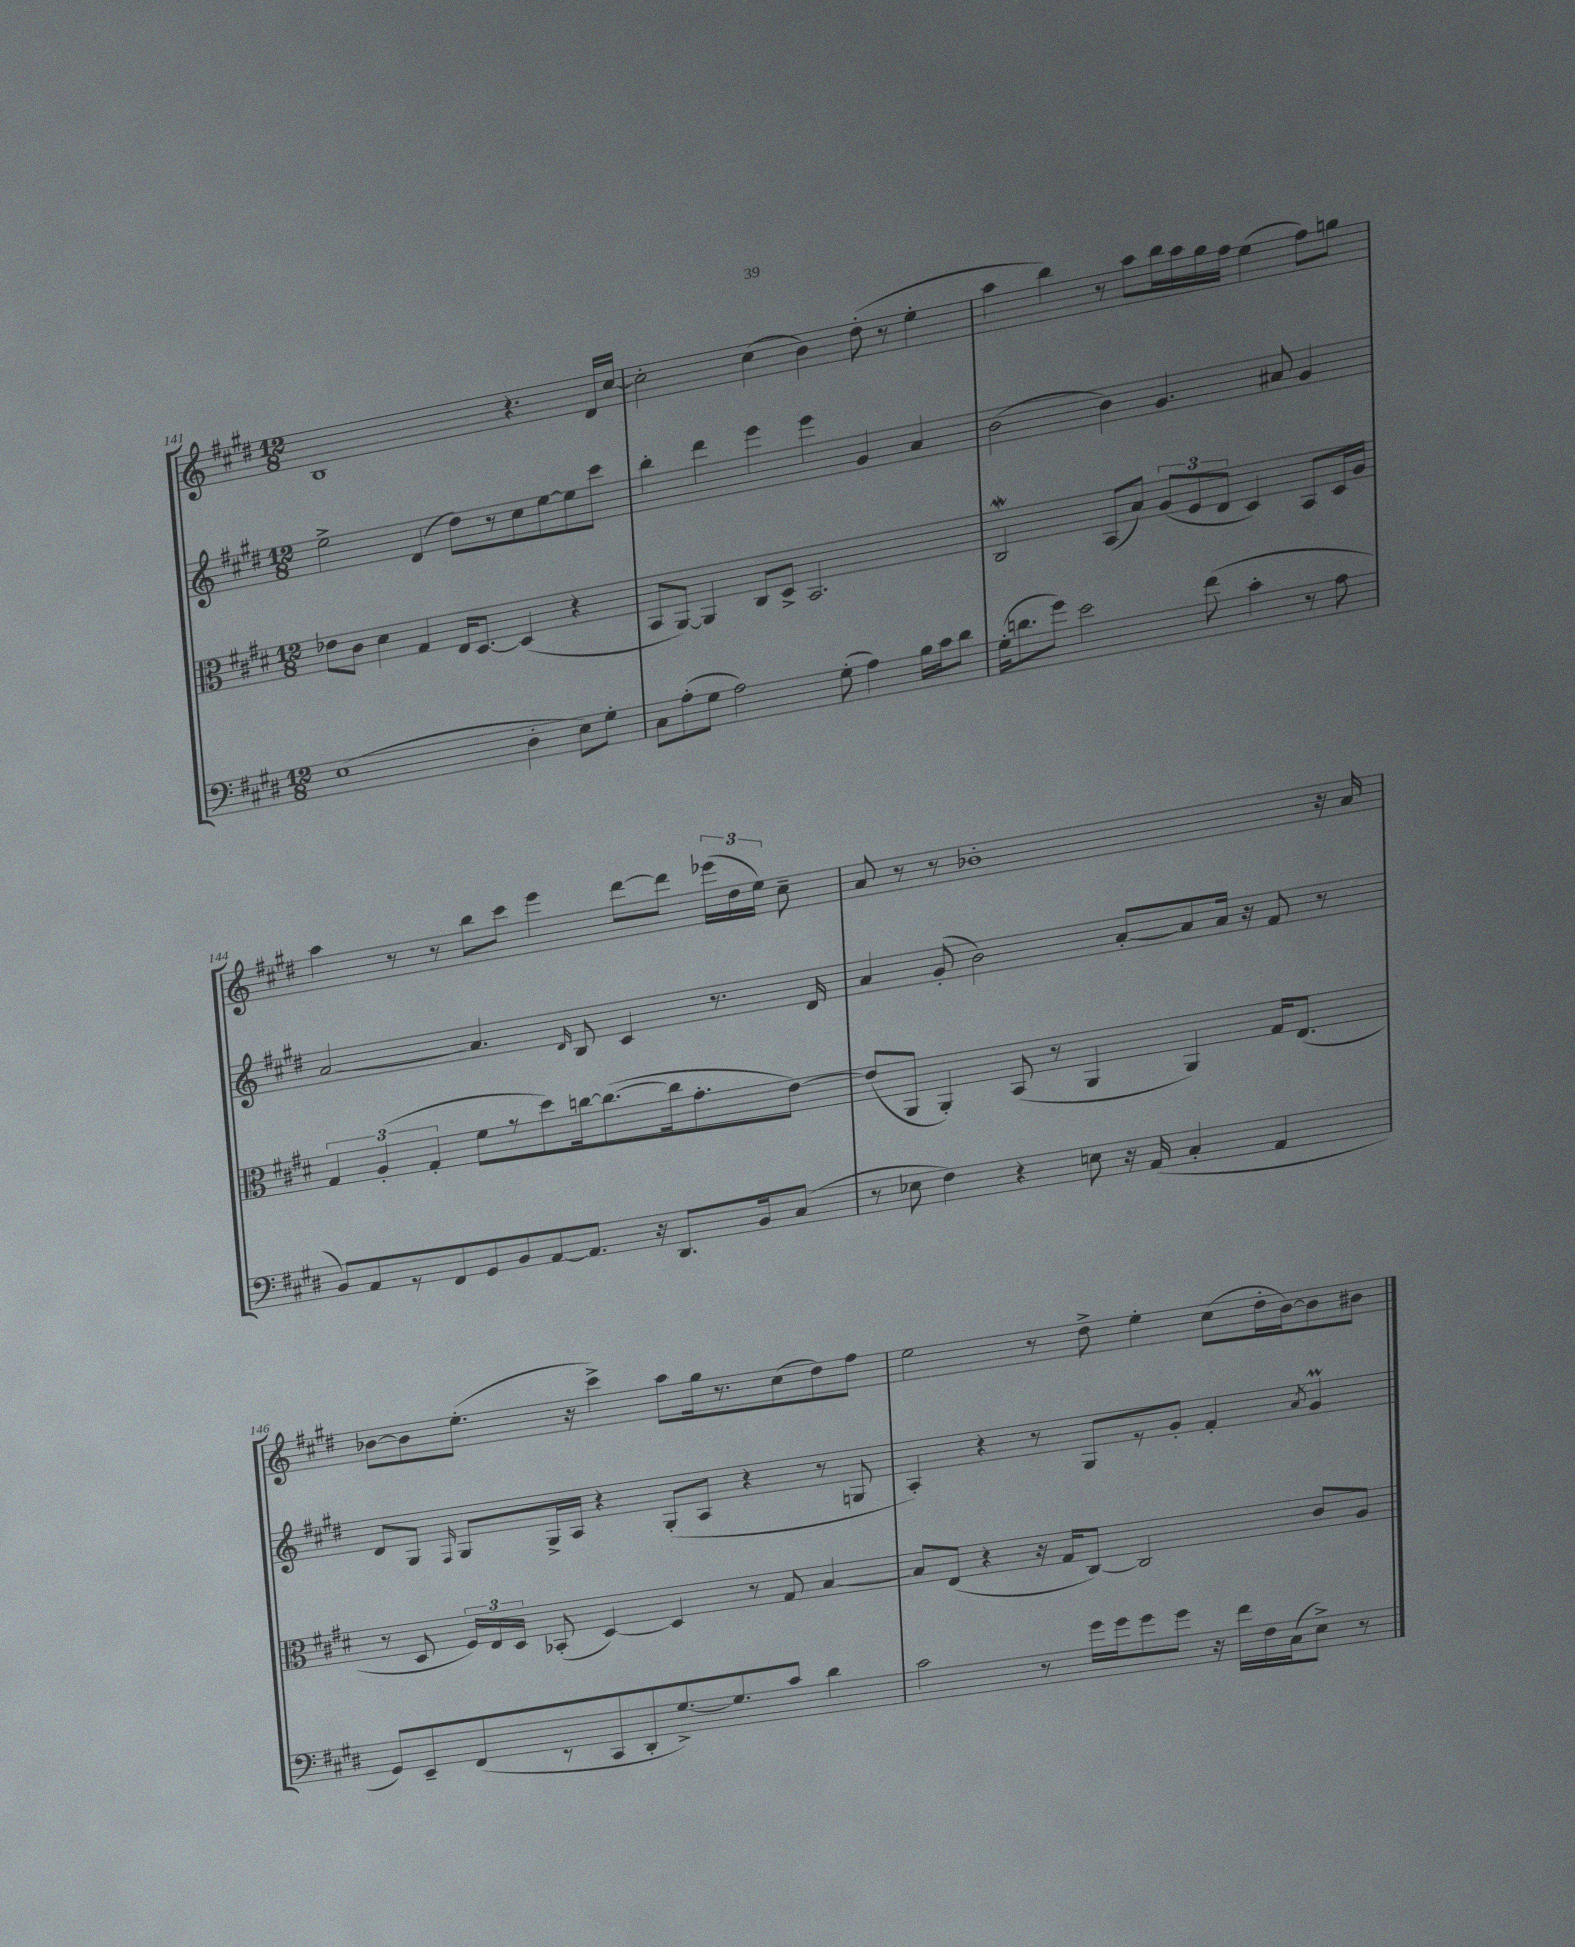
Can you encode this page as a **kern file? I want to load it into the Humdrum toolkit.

**kern	**kern	**kern	**kern
*staff4	*staff3	*staff2	*staff1
*clefF4	*clefC3	*clefG2	*clefG2
*k[f#c#g#d#]	*k[f#c#g#d#]	*k[f#c#g#d#]	*k[f#c#g#d#]
*M12/8	*M12/8	*M12/8	*M12/8
(1E	8e-\L	2ee^\	1B
.	8c#\J	.	.
.	4d#\	.	.
.	4G#/	(4d#/	.
.	16E/LK	8dd#\L)	.
.	[8.D#/J	.	.
.	.	8r	.
4D#'\	(4D#/]	8cc#\	4.r
.	.	[8ee\	.
8E\L)	4r	8ee\]	.
8G#'\J	.	8ccc#\J	16d#/LL
.	.	.	[16cc#/JJ
=	=	=	=
8C#\L	8BB/L	4bb'\	2cc#'\]
(8A'\	[8AA/J)	.	.
8G#\J	4AA/]	4ddd#\	.
2A\)	.	.	.
.	8C#/L	4eee\	(4cc#\
.	8D#^/J	.	.
.	2.BB/	4eee\	4b\)
(8G#'\	.	.	.
4A\)	.	4g#/	(8dd#'\
.	.	.	8r
16B\LL	.	4a/	4ee'\
16c#\J	.	.	.
8d#\J	.	.	.
=	=	=	=
(16G#'\LK	2C#/	(2b\	4aa\
8.d\	.	.	.
8g#\J)	.	.	4bb\)
2e\	.	.	.
.	(8BB/L	4b\)	8r
.	8B/J)	.	8aa\L
.	(12A/L	4.g#/	16bb\L
.	.	.	16aa\
.	12F#/	.	.
(8f#\	.	.	16gg#\
.	12E/J	.	.
.	.	.	16ff#\JJ
4c#'\	4D#/)	.	(4ee\
.	.	8a#/	.
8r	8BB/L	4g#/	8ff#\L)
8A\	16D#/L	.	8gg\J
.	16A/JJ	.	.
=	=	=	=
8BB/L)	6G#/	[2a/	4aa\
8AA/	.	.	.
.	(6A'/	.	.
8r	.	.	8r
.	6G#'/	.	.
8FF#/	.	.	8r
8GG#/	8f#\L	4.a/]	8bb\L
8BB/	8r	.	8ccc#\J
[8AA/	8dd#\)	.	4eee\
.	.	16qqd#/	.
8.AA/]J	[16cc\k	8B/	.
.	(8.cc\_	.	.
.	.	4c#/	[8ddd#\L
16r	.	.	.
8.DD#/L	16cc\]k	.	8ddd#\]J
.	8.g#'\	.	.
.	.	8.r	(24eee-\LL
.	.	.	24dd#\
16BB/k	.	.	.
.	.	.	24ee\JJ)
(8C#/J	[8e\J)	.	8cc#~\
.	.	16d#/	.
=	=	=	=
8r	(8e/]L	4a/	8a/
8E-\	8AA/J	.	8r
4F#\)	4AA'/)	(8g#'/	8r
.	.	2b\)	1b-'
4r	(8BB/	.	.
.	8r	.	.
8E\	4AA/	.	.
16r	.	[8a'/L	.
(16AA/	.	.	.
4C#'/	4AA/)	8a/]	.
.	.	16a/Jk	.
.	.	16r	.
4AA/	16G#/LK	8f#/	.
.	(8.E/J	.	.
.	.	8r	16r
.	.	.	16a/
=	=	=	=
8GG#/L)	8r	8d#/L	[8b-\L
8EE~/	8D#/	8G#/J	8b-\]
.	.	16qqF#/	.
(8FF#/	24F#/LL)	8G#/L	(8.ee'\J
.	24E/	.	.
.	24D#/JJ	.	.
8r	(8BB-'/	16G#^/L	.
.	.	16A/JJ	16r
8CC#/	[4D#/)	4r	4ccc#^\)
8DD#'/	.	.	.
[8.G#^/)	4D#/]	(8G#'/L	8aa\L
.	.	8A/J	16gg#\k
8.G#/]	.	.	8.r
.	8r	4r	.
8c#/J	8G#/	.	(8cc#\
4d#\	[4B/	8r	8dd#\)
.	.	8G/	8ff#\J
=	=	=	=
2c#\	8B/]L	4A'/)	2ee\
.	(8E/J	.	.
.	4r	4r	.
8r	16r	8r	8r
.	16G#/LK	.	.
16g#\LL	[8C#/J)	8G#/L	8dd#^\
16g#\J	.	.	.
8g#\	2C#/]	8r	4ee'\
8g#\J	.	8g#'/J	.
16r	.	4f#'/	(8cc#\L
16f#\LL	.	.	.
16F#\	.	.	16dd#'\L
(16C#\J	.	.	[16b\J)
.	.	8qa/	.
8E^\J)	8c#/L	4g#/	8b\]
8r	8A/J	.	8b#\J
==	==	==	==
*-	*-	*-	*-
